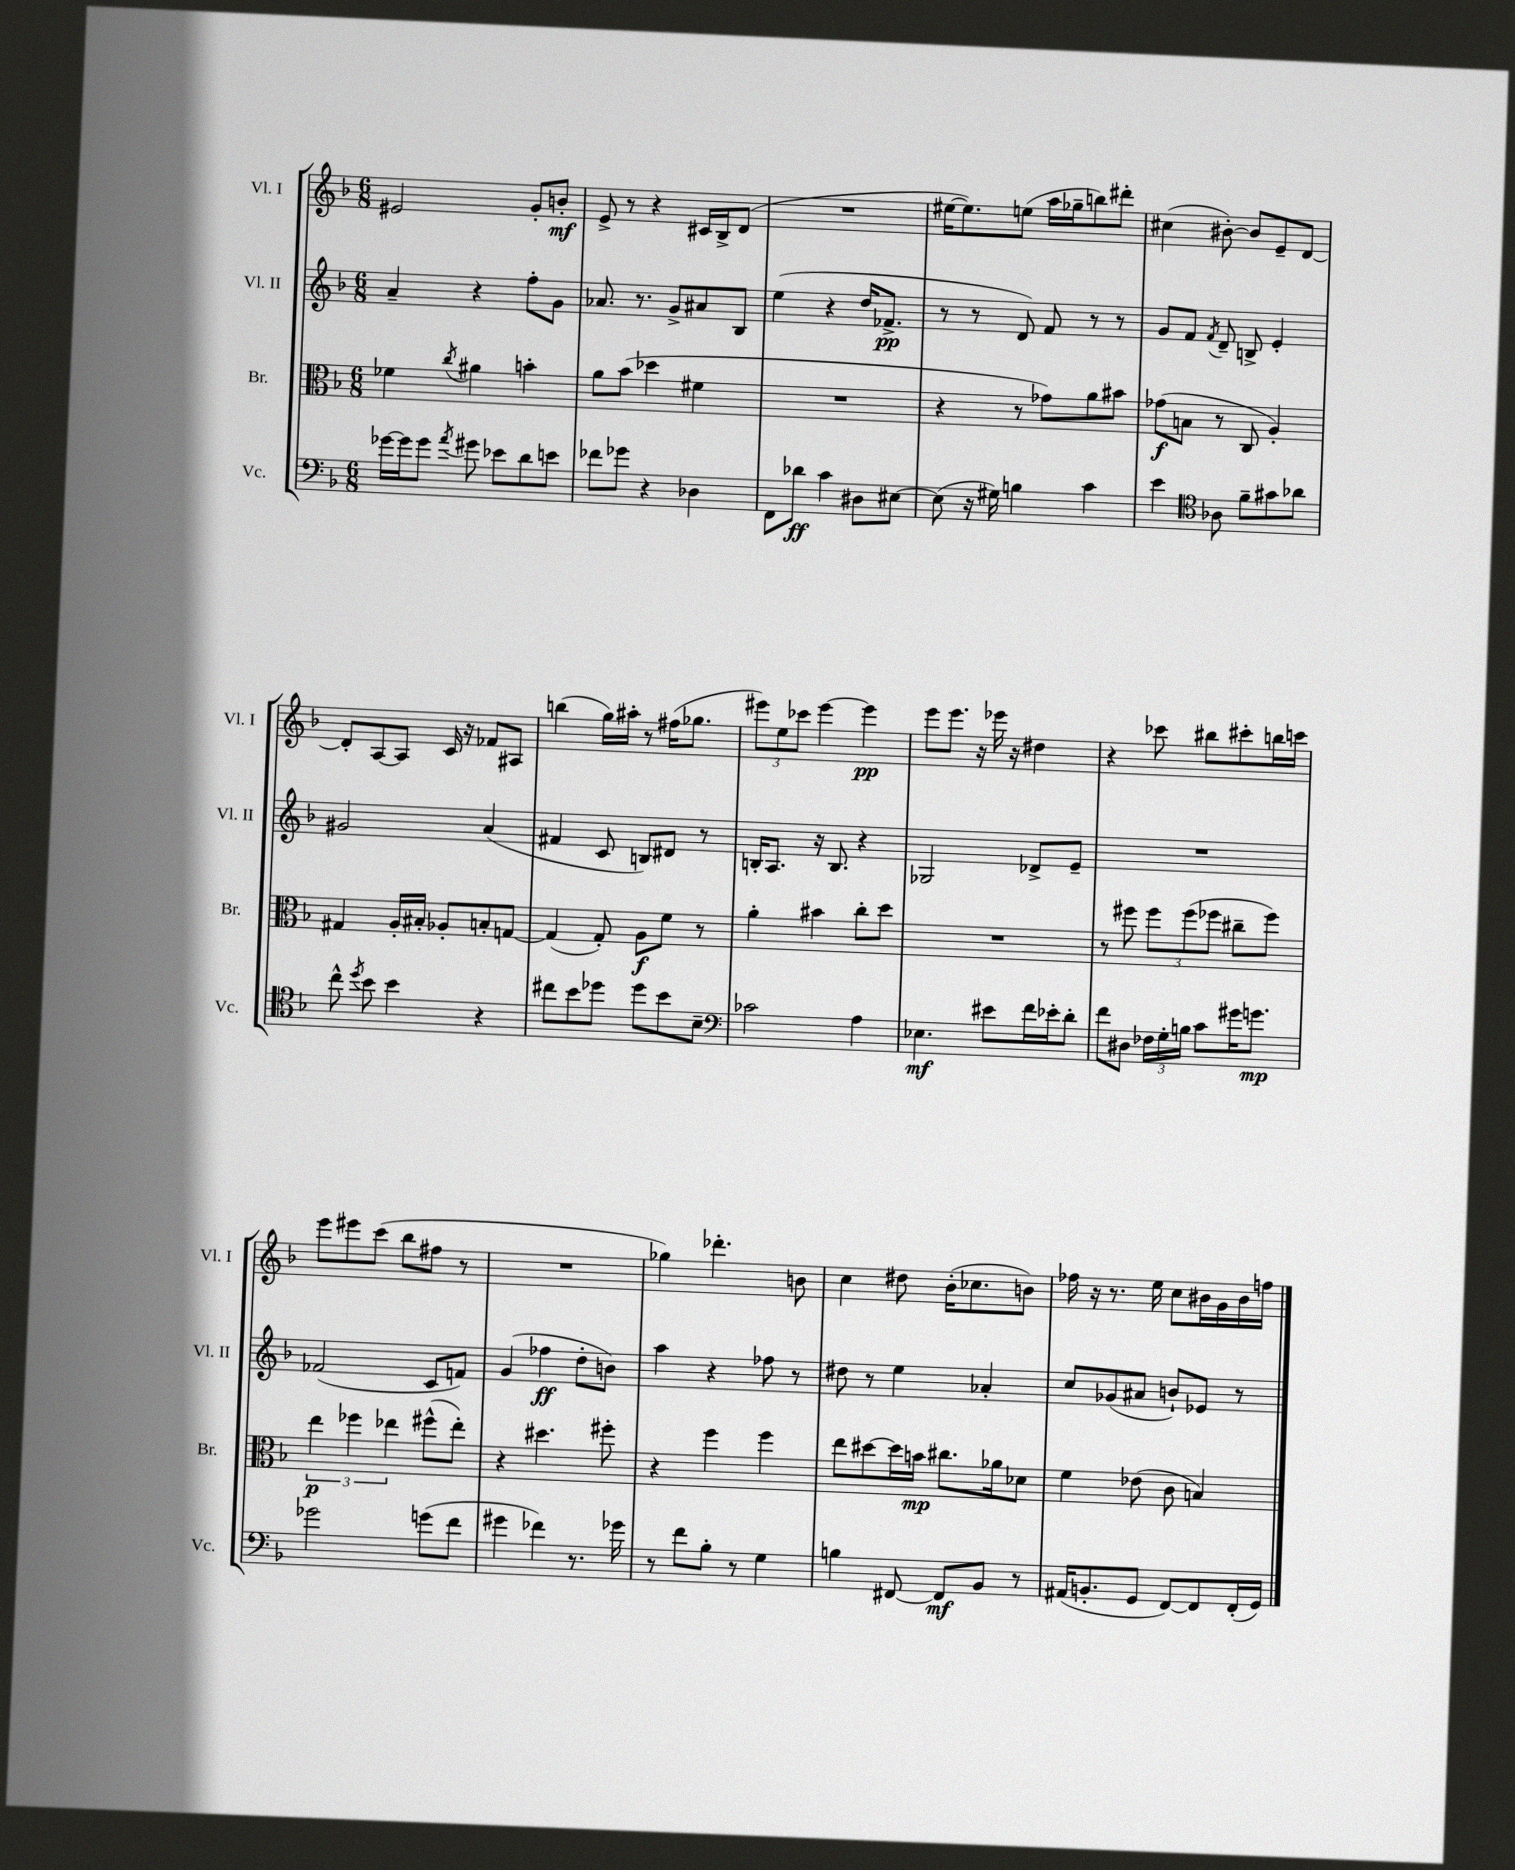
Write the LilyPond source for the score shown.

<<
\new StaffGroup <<
\new Staff = "s0" \with { instrumentName = "Vl. I" shortInstrumentName = "Vl. I" } {
    \clef treble \key f \major \numericTimeSignature \time 6/8
    \autoBeamOff eis'2 g'8[-. b'8]-.\mf |
    e'8-> r8 r4 cis'16[ bes16-> d'8]( |
    R2. |
    eis''16[~ eis''8.) e''8]( a''16[ ges''16-- b''8) dis'''8]-. |
    cis''4( bis'8~-.) bis'8[ e'8-- d'8]~ |
    d'8[-. a8~ a8] c'16 r16 fes'8[ ais8] |
    b''4( g''16[) ais''16]-. r8 fis''16[( ges''8.] |
    \tuplet 3/2 { eis'''8[) e''8 ces'''8] } eis'''4~ eis'''4\pp |
    e'''8[ e'''8.] r16 ees'''16 r16 dis''4 |
    r4 ces'''8 bis''8[ cis'''8-. b''16 c'''16] |
    e'''8[ eis'''8 c'''8]( bes''8[ fis''8] r8 |
    R2. |
    ges''4) des'''4.-. b'8 |
    c''4 dis''8 bes'16[-.( ces''8. b'8]) |
    fes''16 r16 r8. e''16 c''8[ bis'16 g'16 bis'16 f''16] \bar "|." |
}
\new Staff = "s1" \with { instrumentName = "Vl. II" shortInstrumentName = "Vl. II" } {
    \clef treble \key f \major \numericTimeSignature \time 6/8
    \autoBeamOff a'4-- r4 f''8[-. g'8] |
    aes'8. r8. g'8[-> ais'8 bes8] |
    e''4( r4 d''16[ fes'8.]->\pp |
    r8 r8 d'8) f'8 r8 r8 |
    g'8[ f'8] \acciaccatura { f'8 } d'8-- b8-> e'4-. |
    gis'2 a'4( |
    fis'4 c'8 b8[) dis'8] r8 |
    b16[-. a8.] r16 b8. r4 |
    ges2 des'8[-> e'8]-- |
    R2. |
    fes'2( c'8[ f'8]) |
    g'4( fes''4\ff d''8[-. b'8]) |
    a''4 r4 fes''8 r8 |
    dis''8 r8 e''4 aes'4-. |
    c''8[ ges'8( ais'8] b'8[-!) ees'8] r8 \bar "|." |
}
\new Staff = "s2" \with { instrumentName = "Br." shortInstrumentName = "Br." } {
    \clef alto \key f \major \numericTimeSignature \time 6/8
    \autoBeamOff fes'4 \acciaccatura { c''8 } ais'4 b'4-. |
    a'8[ bes'8]( des''4 fis'4 |
    R2. |
    r4 r8 ges'8[) a'8 bis'8] |
    ges'8[\f( b8] r8 c8 a4-.) |
    gis4 a16[-. bis16]-. aes8[-. b8-. g8]~ |
    g4( g8-.) a8[\f f'8] r8 |
    a'4-. bis'4 c''8[-. d''8] |
    R2. |
    r8 fis''8 \tuplet 3/2 { fis''8[ fis''8( fes''8] } cis''8[-- fes''8]) |
    \tuplet 3/2 { e''4\p fes''4 ees''4 } fis''8[-^( ees''8]-.) |
    r4 dis''4. fis''8-. |
    r4 f''4 f''4 |
    e''8[ dis''8~ dis''16 b'16]\mp cis''8.[ aes'16 des'8] |
    f'4 ees'8( c'8 b4) \bar "|." |
}
\new Staff = "s3" \with { instrumentName = "Vc." shortInstrumentName = "Vc." } {
    \clef bass \key f \major \numericTimeSignature \time 6/8
    \autoBeamOff ges'16[~ ges'16 ges'8] \acciaccatura { a'8 } gis'8 ees'8[ d'8 e'8] |
    fes'8[ ges'8] r4 des4 |
    f,8[ des'8]\ff c'4 dis8[ eis8]~ |
    eis8( r16 gis16) b4 c'4 |
    e'4 \clef tenor aes8 f'8[-- gis'8 aes'8] |
    c''8-^ \acciaccatura { d''8 } bes'8 bes'4 r4 |
    cis''8[ bes'8 des''8] des''8[ bes'8 bes8]-- |
    \clef bass ces'2 a4 |
    ees4.\mf eis'8[ f'16 ees'16-. d'8]-. |
    f'8[ dis8] \tuplet 3/2 { fes16[ g16-. b16] } c'8[ gis'16 g'8.]\mp |
    ges'2 g'8[( f'8] |
    gis'4 fes'4) r8. ges'16 |
    r8 f'8[ bes8]-. r8 g4 |
    b4 fis,8~ fis,8[\mf bes,8] r8 |
    ais,16[( b,8.-. g,8] f,8[~) f,8 f,16-.( g,16]) \bar "|." |
}
>>
>>
\layout { \context { \Score \remove "Bar_number_engraver" } }
